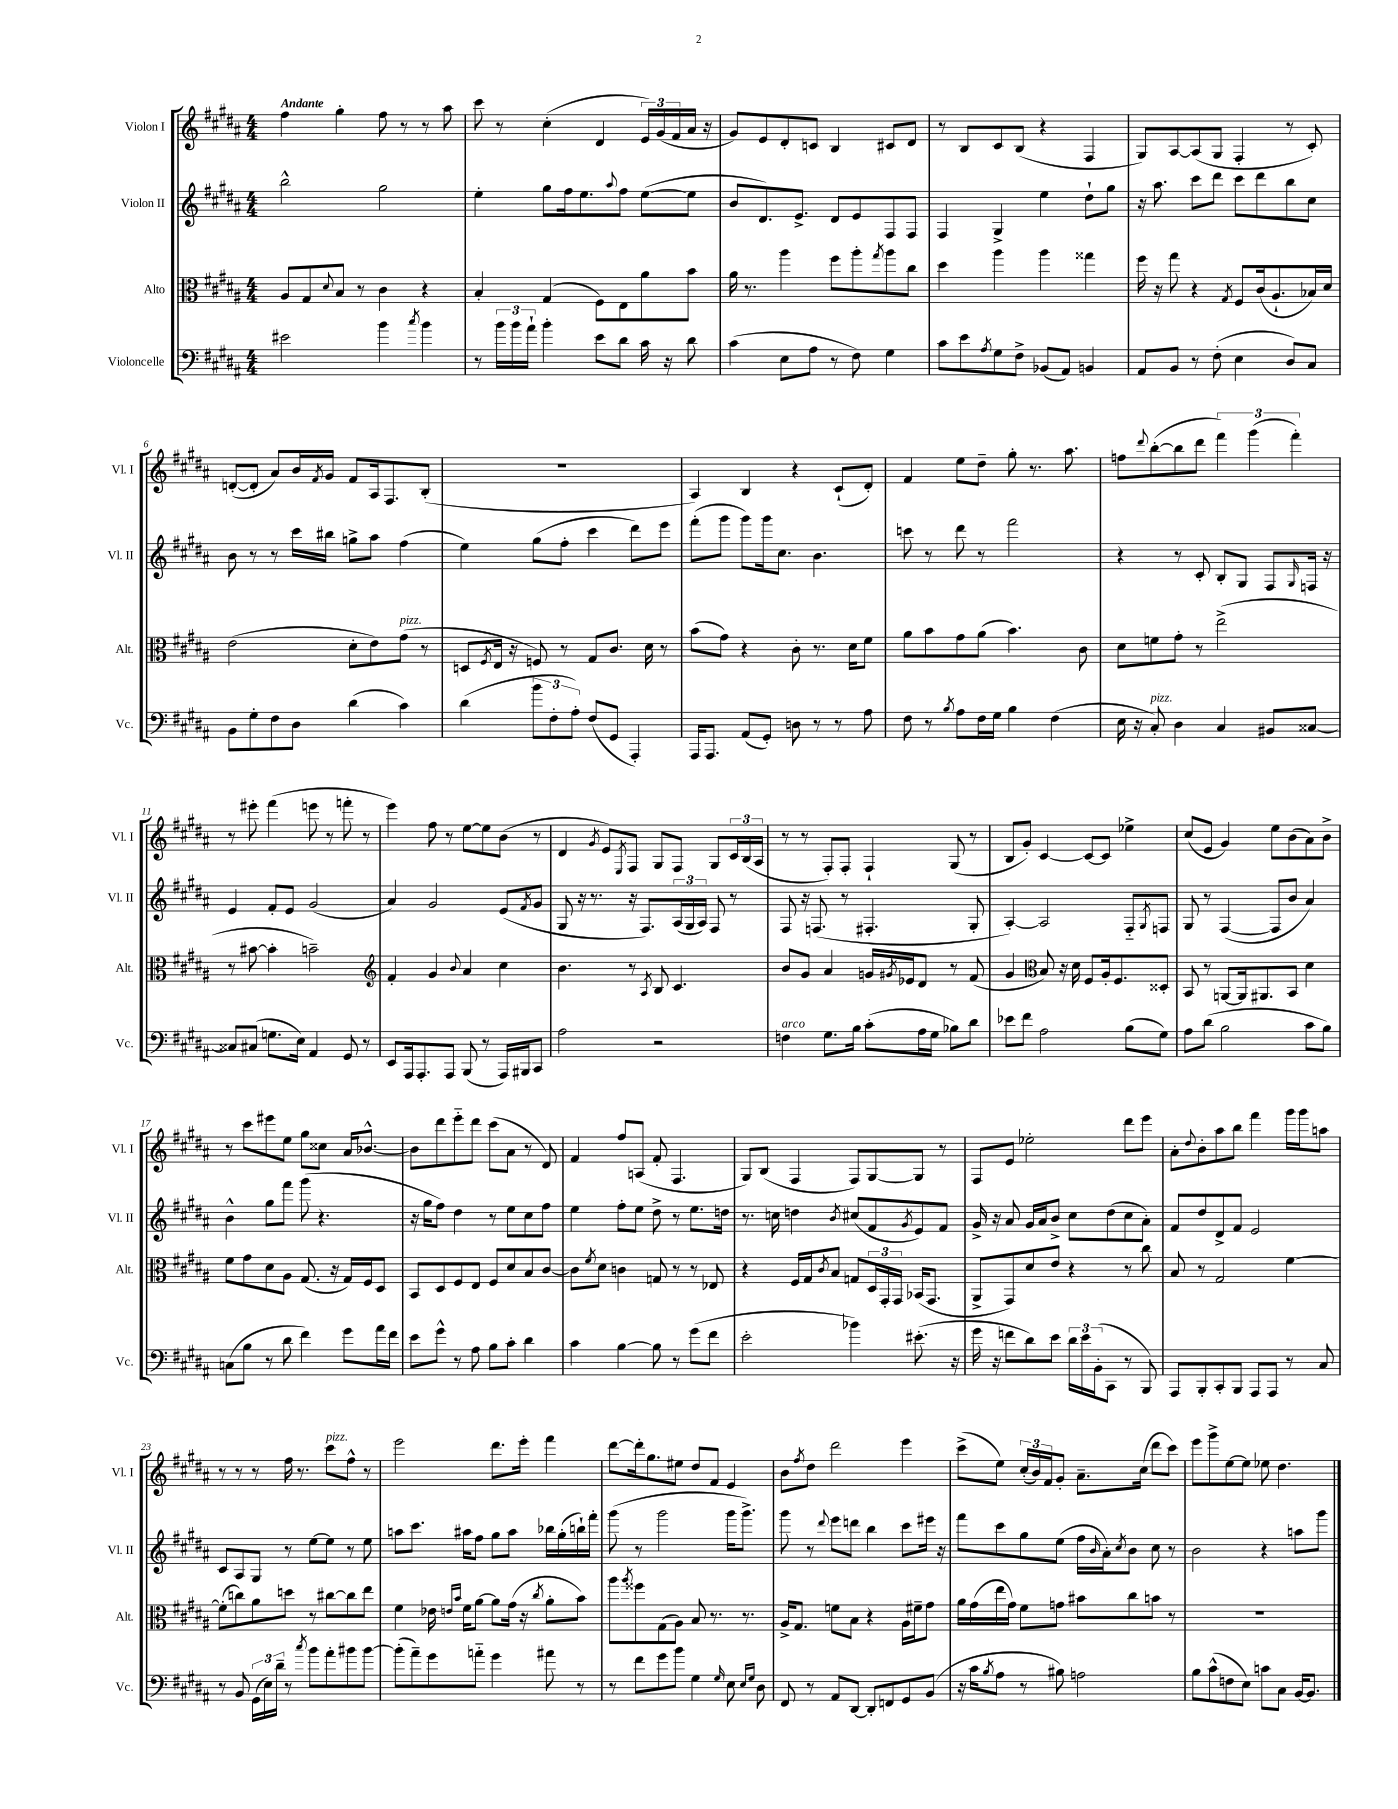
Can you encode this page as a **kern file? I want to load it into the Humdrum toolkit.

**kern	**kern	**kern	**kern
*part4	*part3	*part2	*part1
*staff4	*staff3	*staff2	*staff1
*I"Violoncelle	*I"Alto	*I"Violon II	*I"Violon I
*I'Vc.	*I'Alt.	*I'Vl. II	*I'Vl. I
*clefF4	*clefC3	*clefG2	*clefG2
*k[f#c#g#d#a#]	*k[f#c#g#d#a#]	*k[f#c#g#d#a#]	*k[f#c#g#d#a#]
*M4/4	*M4/4	*M4/4	*M4/4
=1	=1	=1	=1
!	!	!	!LO:TX:a:B:t=Andante
2e#X\	8A#/L	2bb^^\	4ff#\
.	8G#/	.	.
.	8qqd#/	.	.
.	8B/J	.	4gg#'\
.	8r	.	.
4b\	4c#\	2gg#\	8ff#\
.	.	.	8r
8qcc#/	.	.	.
4b\	4r	.	8r
.	.	.	8aa#\
=2	=2	=2	=2
8r	4B'/	4ee'\	8ccc#\
24b\LL	.	.	8r
24b\	.	.	.
24a#`\JJ	.	.	.
4b'\	(4G#/	8gg#\L	(4cc#'\
.	.	16ff#\k	.
.	.	8.ee\	.
8e\L	8F#\L)	.	4d#/
.	.	8qqaa#/	.
8d#\J	8E\	8ff#\J	.
16c#\	8a#\	([8ee\L	24e/LL)
.	.	.	(24g#/
16r	.	.	.
.	.	.	24f#/
8d#\	8b\J	8ee\J]	16a#/JJ
.	.	.	16r
=3	=3	=3	=3
(4c#\	16a#\	8b/L	8g#/L)
.	8.r	.	.
.	.	8.d#/)	8e/
8E\L	4aa#\	.	8d#'/
.	.	8.e^/J	.
8A#\J	.	.	8cn/J
8r	8ff#\L	8d#/L	4B/
8F#\)	8aa#'\	8e/	.
.	8qgg#/	.	.
4G#\	8aa#\	8F#/	8c#X/L
.	8cc#\J	8F#/J	8d#/J
=4	=4	=4	=4
8c#\L	4dd#\	4F#/	8r
8e\	.	.	8B/L
8qA#/	.	.	.
8G#\	4aa#\	4G#^/	8c#/
8F#^\J	.	.	(8B/J
(8BB-X/L	4aa#\	4ee\	4r
8AA#/J)	.	.	.
4BBn/	4gg##X\	8dd#`\L	4F#/
.	.	8gg#\J	.
=5	=5	=5	=5
8AA#/L	16ff#\	16r	8G#/L)
.	16r	8.aa#\	.
8BB/J	8gg#\	.	[8A#/
8r	4r	8ccc#\L	(8A#/]
(8F#'\	.	8ddd#\J	8G#/J
.	8qG#/	.	.
4E\	8F#/L	8ccc#\L	4F#'/
.	(16c#/k	8ddd#\	.
.	8.A#`/	.	.
8D#/L)	.	8bb\	8r
8C#/J	16B-X/L)	8cc#\J	8c#'/)
.	16d#/JJ	.	.
!!LO:LB:g=z
=6	=6	=6	=6
8BB\L	(2e\	8b\	([8dn'/L
8G#'\	.	8r	8d'/J]
8F#\	.	8r	8a#/L)
8D#\J	.	16ccc#\LL	16b/L
.	.	.	8qf#/
.	.	16bb#X\JJ	16g#/JJ
(4d#\	8d#'\L	8ggn^\L	8f#/L
.	8e\)	8aa#\J	16A#/k
.	.	.	8.F#/
!	!LO:TX:a:i:t=pizz.	!	!
4c#\)	(8g#\J	(4ff#\	.
.	8r	.	(8B'/J
=7	=7	=7	=7
(4d#\	8Dn/L	4ee\)	1r
.	8qF#/	.	.
.	16E/Jk	.	.
.	16r	.	.
12b\L	8Fn/)	(8gg#\L	.
12F#'\	.	.	.
.	8r	8ff#'\J	.
12A#'\J)	.	.	.
(8F#/L	8G#/L	4ccc#\	.
8GG#/J	8.c#/J	.	.
4AAA#'/)	.	8ddd#\L)	.
.	16d#\	.	.
.	8r	8eee\J	.
=8	=8	=8	=8
16AAA#/KL	(8b\L	(8fff#'\L	4A#/)
8.AAA#/J	.	.	.
.	8g#\J)	8ggg#\J	.
(8AA#/L	4r	8ggg#\L)	4B/
8GG#'/J)	.	16ggg#\k	.
.	.	8.cc#\J	.
8Dn\	8c#'\	.	4r
8r	8.r	4.b\	.
8r	.	.	(8c#`/L
.	16d#\KL	.	.
8A#\	8f#\J	.	8d#'/J)
=9	=9	=9	=9
8F#\	8a#\L	8cccn\	4f#/
8r	8b\	8r	.
8qB/	.	.	.
8A#\L	8g#\	8ddd#\	8ee\L
16F#\L	(8a#\J	8r	8dd#~\J
16G#\JJ	.	.	.
4B\	4.b\)	2fff#\	8gg#'\
.	.	.	8.r
(4F#\	.	.	.
.	.	.	8.aa#\
.	8c#\	.	.
=10	=10	=10	=10
16E\	8d#\L	4r	8ffn\L
16r	.	.	.
.	.	.	8qqddd#/
!LO:TX:a:i:t=pizz.	!	!	!
8C#'/)	8fn\	.	([8bb'\
4D#\	8g#'\J	8r	8bb\]
.	8r	8c#'/	8ddd#\J
4C#/	(2ee^\	8B'/L	6fff#\)
.	.	8G#/J	.
.	.	.	(6ggg#\
8BB#X/L	.	8F#/L	.
.	.	.	6fff#'\)
.	.	16qqG#/	.
[8C##X/J	.	16Fn/Jk	.
.	.	16r	.
!!LO:LB:g=z
=11	=11	=11	=11
8C##X/L]	8r	4e/	8r
(8C#X/J	[8b#X\	.	8eee#X'\
8.Gn\L	4b#'\]	8f#'/L	(4fff#\
.	.	8e/J	.
16E\Jk)	.	.	.
4AA#/	2bn~\)	(2g#/	8eeen\
.	.	.	8r
8GG#/	.	.	8fffn'\
8r	.	.	8r
=12	=12	=12	=12
*	*clefG2	*	*
8EE/L	4f#'/	4a#/)	4eee\)
16AAA#/k	.	.	.
8.AAA#'/	.	.	.
.	4g#/	2g#/	8ff#\
8AAA#/J	.	.	8r
.	8qqb/	.	.
(8BBB/	4a#/	.	[8ee\L
8r	.	.	8ee\]
16AAA#/LL)	4cc#\	(8e/L	(8b\J
16BBB#X/J	.	.	.
.	.	8qf#/	.
8CC#/J	.	8g#/J	8r
=13	=13	=13	=13
2A#\	4.b\	8G#/	4d#/
.	.	16r	.
.	.	8.r	.
.	.	.	8qg#/
.	.	.	8e/L)
.	.	.	8qE/
.	8r	16r	8F#/J
.	.	8.F#/L)	.
.	8qA#/	.	.
2r	8B/	.	8G#/L
.	4.c#/	(24A#/L	8F#/J
.	.	24G#/	.
.	.	24A#/JJ)	.
.	.	8F#/	8G#/L
.	.	8r	24c#/L
.	.	.	(24B/
.	.	.	24A#/JJ
=14	=14	=14	=14
!LO:TX:a:i:t=arco	!	!	!
4Fn\	8b/L	8F#/	8r
.	8g#/J	16r	8r
.	.	(8.Fn/	.
8.G#\L	4a#/	.	8F#'/L)
.	.	8r	8F#'/J
16B\Jk	.	.	.
(8c#'\L	16gn/LL	4.F#X'/	4F#`/
.	8qg#X/	.	.
.	16e-X/J	.	.
16A#\L	8d#/J	.	.
16G#\JJ	.	.	.
8B-X\L)	8r	.	(8G#/
8d#\J	(8f#/	8G#'/	8r
=15	=15	=15	=15
8e-X\L	4g#/	[4A#'/)	8B/L
8f#\J	.	.	8g#'/J)
*	*clefC3	*	*
2A#\	8B/)	2A#/]	[4c#/
.	16r	.	.
.	16d#\	.	.
.	8F#/L	.	8c#/L_
.	16A#'/k	.	8c#/J]
.	8.F#/	.	.
(8B\L	.	8F#/L	4ee-X^\
.	.	8qG#/	.
8G#\J)	8D##X'/J	8Fn/J	.
=16	=16	=16	=16
8A#\L	8BB/	8G#/	(8cc#/L
(8d#\J	8r	8r	8e/J
2B\	[8AAn/L	([4F#/	4g#/)
.	16AA/k]	.	.
.	8.AA#X/	.	.
.	.	8F#/L]	8ee\L
.	8BB/J	8b/J	(8b\
8c#\L	4d#\	4a#/)	8a#\)
8B\J)	.	.	8b^\J
!!LO:LB:g=z
=17	=17	=17	=17
(8Cn\L	8f#\L	4b^^\	8r
8B\J	8g#\	.	8ccc#\L
8r	8d#\	8gg#\L	8eee#X\
8d#\	8A#\J	8fff#\J	8ee\J
4f#\)	(8.G#/	(8ggg#\	8gg#\L
.	.	4.r	8cc##X\J
.	16r	.	.
8g#\L	16G#/LL)	.	16a#/KL
.	16F#/J	.	[8.b-X^^/J
16a#\L	8D#/J	.	.
16f#\JJ	.	.	.
=18	=18	=18	=18
8e\L	8BB/L	16r	8b-\L]
.	.	16gg#\KL	.
8g#^^\J	8D#/	8ff#\J)	8ddd#\
8r	8F#/	4dd#\	8eee\
8A#\	8E/J	.	8ddd#\J
8B\L	8F#/L	8r	(8ccc#\L
8c#'\J	8d#/	8ee\L	8a#\J
4d#\	8B/	8cc#\	8r
.	[8c#/J	8ff#\J	8d#/)
=19	=19	=19	=19
4c#\	8c#\L]	4ee\	4f#/
.	8qf#/	.	.
.	8d#\J	.	.
[4B\	4cn\	8ff#'\L	8ff#/L
.	.	8ee\J	(8An/J
8B\]	8Gn/	8dd#^\	8f#'/
8r	8r	8r	4.F#/
(8g#\L	8r	8.ee\L	.
8f#\J	8E-X/	.	.
.	.	16ddn\Jk	.
=20	=20	=20	=20
2e'\	4r	8.r	8G#/L)
.	.	.	(8B/J
.	.	16ccn\	.
.	16F#/LL	4ddn\	4F#/
.	16G#/J	.	.
.	8qc#/	.	.
.	8B/J	.	.
.	.	8qb/	.
4b-X\)	8Gn/L	(8cc#X/L	8F#/L)
.	24D#/L	8f#/	[8G#/
.	24GG#'/	.	.
.	24GG#/JJ	.	.
.	.	8qg#/	.
(8.e#X'\	(16BB-X/KL	8e/)	8G#/J]
.	8.GG#/J	.	.
.	.	8f#/J	8r
16r	.	.	.
=21	=21	=21	=21
16g#\	8AA#^/L	16g#^/	8F#/L
16r	.	16r	.
8fn\L	8GG#/)	8a#/	8e/J
8d#\)	8d#/	16g#/LL	2ee-X'\
.	.	16a#/J	.
8e\J	8e/J	8b^/J	.
24d#\LL	4r	8cc#\L	.
24e\	.	.	.
(24BB'\J	.	.	.
8CC#\J	.	(8dd#\	.
8r	8r	8cc#\	8ddd#\L
8BBB/)	8cc#\	8a#'\J)	8eee\J
=22	=22	=22	=22
8AAA#/L	8B/	8f#/L	8a#'\L
.	.	.	8qqdd#/
8BBB'/	8r	8dd#/	8b'\
8CC#'/	2G#/	8d#^/	8aa#\
8BBB/J	.	8f#/J	8bb\J
8AAA#/L	.	2e/	4fff#\
8AAA#/J	.	.	.
8r	[4f#\	.	16ggg#\LL
.	.	.	16ggg#\J
8C#/	.	.	8aan\J
!!LO:LB:g=z
=23	=23	=23	=23
8r	(8f#'\L]	8c#/L	8r
8BB/	8ccn\)	8A#/	8r
(24GG#\LL	8a#\	8G#/J	8r
24E\)	.	.	.
24d#~\JJ	.	.	.
8r	8ddn\J	8r	16ff#\
.	.	.	8.r
8qcc#/	.	.	.
8b\L	8r	[8ee\L	.
!	!	!	!LO:TX:a:i:t=pizz.
8a#'\	[8cc#X\L	8ee\J]	8ccc#\L
8b#X\	8cc#\]	8r	8ff#^^\J
[8b#\J	8ee\J	8ee\	8r
=24	=24	=24	=24
(8b#'\L]	4f#\	8aan\L	2eee\
8a#~\)	.	8.ccc#\J	.
8g#\	16e-X\	.	.
.	16qqen/LL	.	.
.	16qqb/JJ	.	.
.	16f#\KL	16aa#X\KL	.
8an\J	[8a#\J	8ff#\J	.
4g#\	8a#\L]	8gg#\L	8.ddd#\L
.	(16g#\Jk	8aa#\J	.
.	16r	.	16eee'\Jk
.	8qcc#/	.	.
8a#X\	8a#'\L	16bb-X\LL	4fff#\
.	.	(16gg#'\	.
8r	8b\J)	16bbn`\)	.
.	.	16fff#'\JJ	.
=25	=25	=25	=25
8r	8aa#\L	(8ggg#\	[8ddd#\L
.	8qaa#/	.	.
8f#\L	8ff##X\	8r	16ddd#'\k]
.	.	.	8.gg#\
8g#\	(8G#\	2ggg#\	.
8b\J	8A#\J)	.	8ee#X\J
4G#\	8B/	.	8dd#/L
.	8.r	.	8f#/J
16qqG#/	.	.	.
8E\	.	16ggg#\KL	4e/
.	8.r	8.ggg#^\J)	.
16qqE/LL	.	.	.
16qqG#/JJ	.	.	.
8D#\	.	.	.
=26	=26	=26	=26
8FF#/	16A#^/KL	8ggg#\	8b\L
.	8.G#/J	.	.
.	.	.	8qff#/
8r	.	8r	8dd#\J
.	.	8qqddd#/	.
8AA#/L	8fn\L	8eee\L	2ddd#\
[8DD#/J	8B\J	8dddn\J	.
8DD#'/L]	4r	4bb\	.
8FFn/	.	.	.
8GG#/	16A#\LL	8ccc#\L	4eee\
.	16f#X~\J	.	.
(8BB/J	8g#\J	16eee#X\Jk	.
.	.	16r	.
=27	=27	=27	=27
16r	16a#\LL	8fff#\L	(8ccc#^\L
16c#\KL	(16g#\	.	.
8qB/	.	.	.
8A#\J	16ee\	8ccc#\	8ee\J)
.	16g#\JJ)	.	.
8r	8f#\L	8gg#\	(24cc#'/LL
.	.	.	24b/)
.	.	.	24f#/J
8B#X\)	8gn\J	(8ee\J	8g#'/J
2An\	8b#X\L	16ff#\LL	8.a#~\L
.	.	16qqb/	.
.	.	16a#'\J)	.
.	.	8qcc#/	.
.	8cc#\	8b\J	.
.	.	.	(16cc#\Jk
.	8bn\J	8cc#\	8ddd#\L
.	8r	8r	8ccc#\J)
=28	=28	=28	=28
8B\L	1r	2b\	8eee\L
(8c#^^\	.	.	8ggg#^\
8Fn\	.	.	[8ee\
8E\J)	.	.	8ee\J]
8cn\L	.	4r	8ee-X\
8C#\J	.	.	4.dd#\
[16BB/KL	.	8aan\L	.
8.BB/J]	.	.	.
.	.	8ggg#\J	.
==	==	==	==
*-	*-	*-	*-
